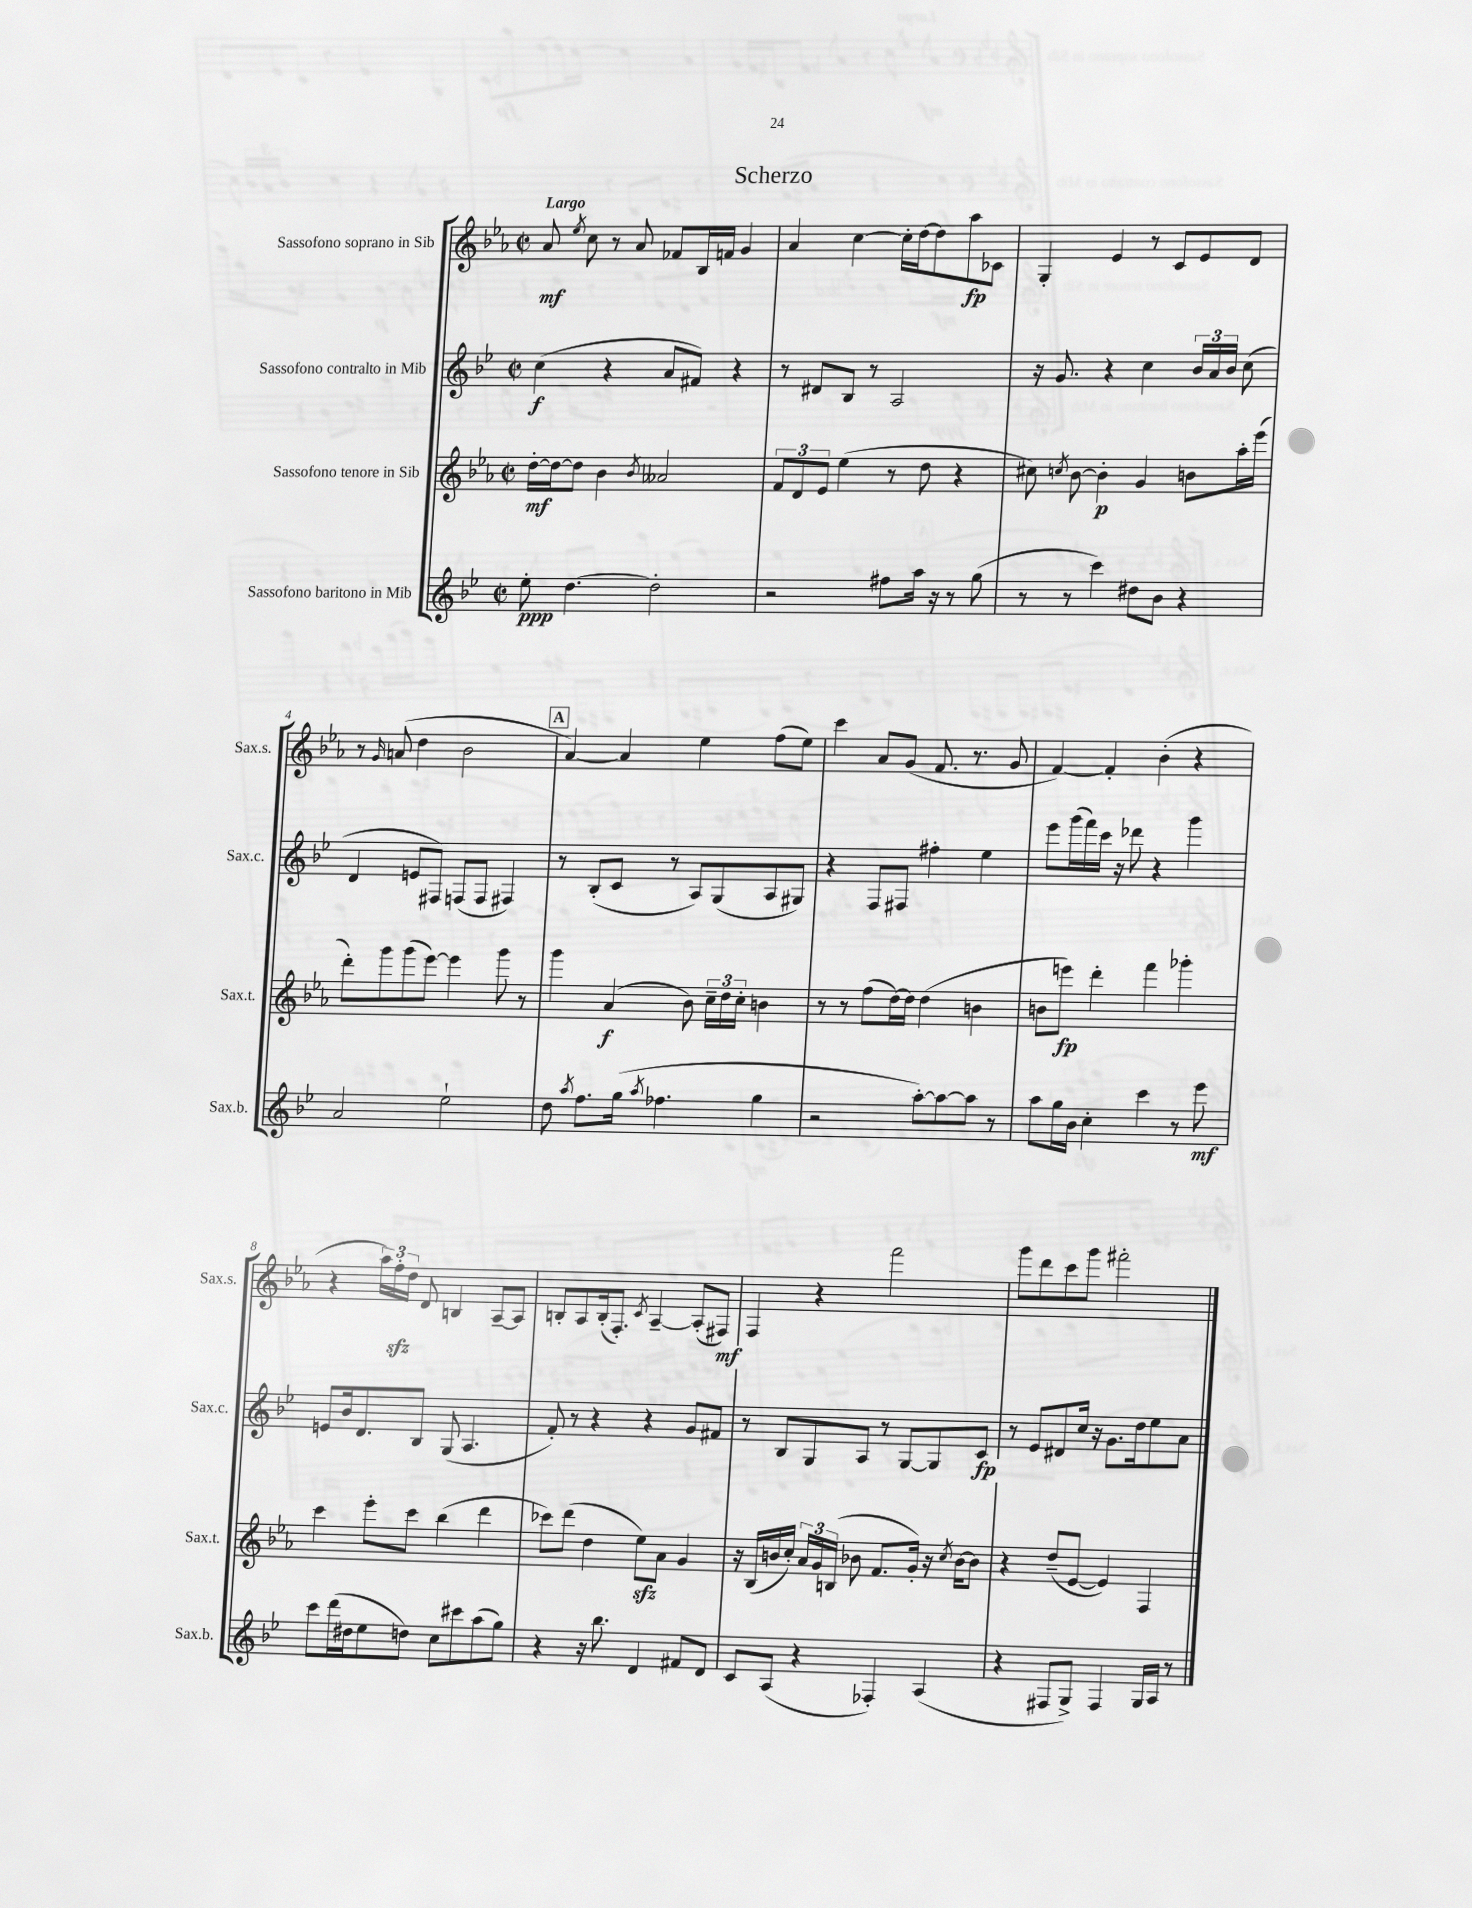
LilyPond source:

\header { title = "Scherzo" }
<<
\new StaffGroup <<
\new Staff = "s0" \with { instrumentName = "Sassofono soprano in Sib" shortInstrumentName = "Sax.s." } {
    \clef treble \key ees \major \defaultTimeSignature \time 2/2 \tempo "Largo"
    \autoBeamOff aes'8\mf \acciaccatura { ees''8 } c''8 r8 aes'8 fes'8[ bes16 f'16] g'4 |
    aes'4 c''4~ c''16[-. d''16~ d''8 aes''8\fp ces'8] |
    g4-. ees'4 r8 c'8[ ees'8 d'8] |
    r8 \grace { g'16 } a'8( d''4 bes'2 |
    \mark \markup { \box "A" } aes'4~) aes'4 ees''4 f''8[( ees''8]) |
    c'''4 aes'8[ g'8]( f'8. r8. g'8 |
    f'4~) f'4-. bes'4-.( r4 |
    r4 \tuplet 3/2 { aes''16[) f''16-.\sfz d''16] } d'8 b4 aes8[~-- aes8] |
    b8[-. aes8 b16-.( f8.]-.) \acciaccatura { c'8 } aes4~-- aes8[-.( fis8]\mf) |
    f4 r4 f'''2 |
    g'''8[ d'''8 c'''8 g'''8] fis'''2-. \bar "|." |
}
\new Staff = "s1" \with { instrumentName = "Sassofono contralto in Mib" shortInstrumentName = "Sax.c." } {
    \clef treble \key bes \major \defaultTimeSignature \time 2/2
    \autoBeamOff c''4\f( r4 a'8[ fis'8]) r4 |
    r8 dis'8[ bes8] r8 a2 |
    r16 g'8. r4 c''4 \tuplet 3/2 { bes'16[ a'16 bes'16] } c''8( |
    d'4 e'8[ fis8]) f8[( f8] fis4) |
    \mark \markup { \box "A" } r8 bes8[-.( c'8] r8 a8[) g8( a8 gis8]) |
    r4 f8[ fis8] fis''4-. ees''4 |
    ees'''8[ g'''16( f'''16) c'''16] r16 des'''8 r4 g'''4 |
    e'8[ bes'16 d'8. bes8] g8( a4. |
    f'8-.) r8 r4 r4 g'8[ fis'8] |
    r8 bes8[ g8 a8] r8 g8[~ g8 c'8]\fp |
    r8 ees'8[ dis'8 c''16] r16 g'8.[ d''16 ees''8 a'8] \bar "|." |
}
\new Staff = "s2" \with { instrumentName = "Sassofono tenore in Sib" shortInstrumentName = "Sax.t." } {
    \clef treble \key ees \major \defaultTimeSignature \time 2/2
    \autoBeamOff d''16[~-.\mf d''16~ d''8] bes'4 \acciaccatura { bes'8 } aeses'2 |
    \tuplet 3/2 { f'8[ d'8 ees'8] } ees''4( r8 d''8 r4 |
    cis''8) \acciaccatura { c''8 } bes'8~ bes'4-.\p g'4 b'8[ aes''16-. ees'''16]( |
    d'''8[-.) g'''8 g'''8( ees'''8]~) ees'''4 g'''8 r8 |
    \mark \markup { \box "A" } g'''4 aes'4\f( bes'8) \tuplet 3/2 { c''16[-- d''16 c''16]-. } b'4 |
    r8 r8 f''8[( d''16~) d''16] d''4( b'4 |
    b'8[ e'''8]\fp) d'''4-. f'''4 ges'''4-. |
    c'''4 ees'''8[-. c'''8] bes''4( d'''4 |
    ces'''8[) d'''8]( d''4 ees''8[\sfz) aes'8] g'4 |
    r16 bes16[( b'16 c''16]-.) \tuplet 3/2 { aes'16[ g'16 b16]( } bes'8 f'8.[ g'16]-.) r16 \acciaccatura { c''8 } bes'16[~ bes'8] |
    r4 d''8[--( ees'8]~ ees'4) f4 \bar "|." |
}
\new Staff = "s3" \with { instrumentName = "Sassofono baritono in Mib" shortInstrumentName = "Sax.b." } {
    \clef treble \key bes \major \defaultTimeSignature \time 2/2
    \autoBeamOff ees''8-.\ppp d''4.~ d''2-. |
    r2 fis''8[ a''16] r16 r8 g''8( |
    r8 r8 c'''4) dis''8[ bes'8] r4 |
    a'2 ees''2-! |
    \mark \markup { \box "A" } d''8 \acciaccatura { a''8 } f''8.[ g''16]( \acciaccatura { a''8 } fes''4. g''4 |
    r2 a''8[~-.) a''8~ a''8] r8 |
    a''8[ g''16 bes'16] c''4-. c'''4 r8 ees'''8\mf |
    c'''8[ d'''16( dis''16 ees''8 d''8]) c''8[ cis'''8 a''8( g''8]) |
    r4 r16 bes''8. d'4 fis'8[ d'8] |
    c'8[ a8]( r4 fes4-.) a4( |
    r4 fis8[ g8]->) fis4 g16[ a16] r8 \bar "|." |
}
>>
>>
